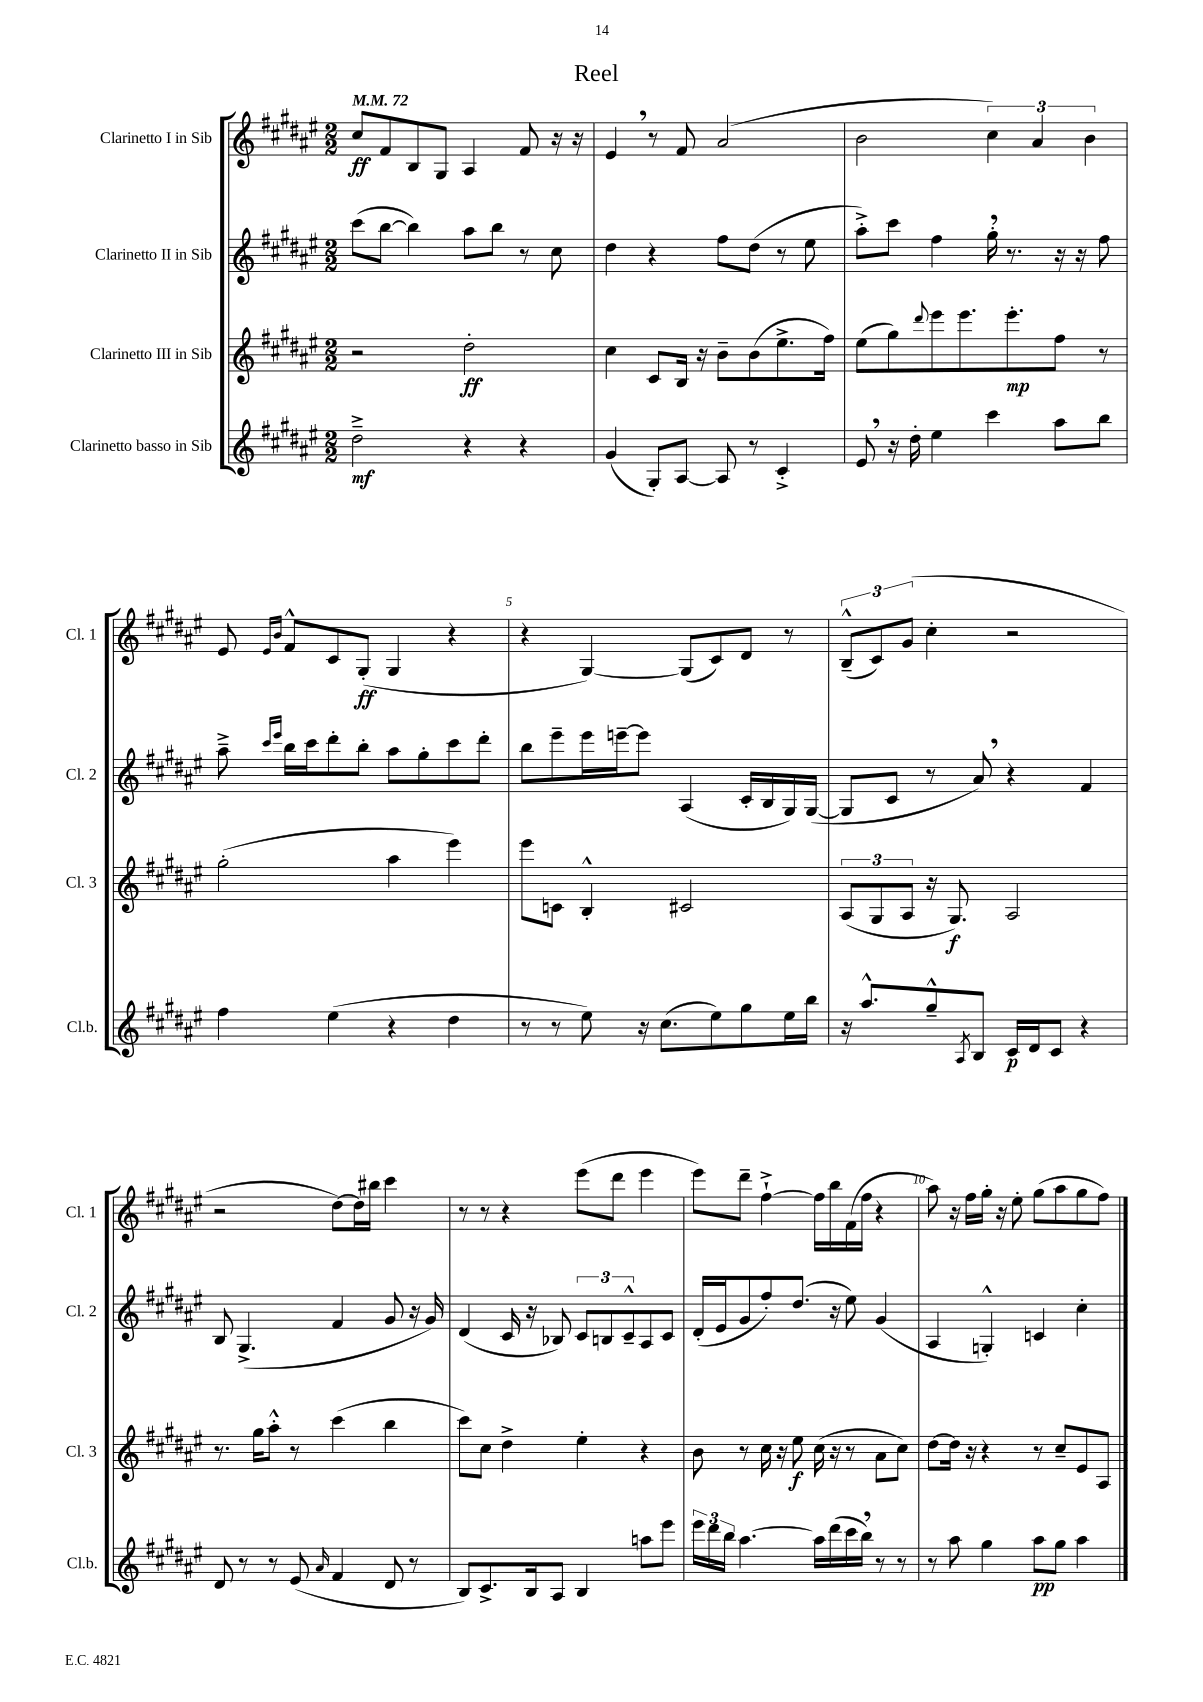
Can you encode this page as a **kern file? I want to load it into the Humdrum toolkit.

**kern	**dynam	**kern	**dynam	**kern	**kern	**dynam
*part4	*part4	*part3	*part3	*part2	*part1	*part1
*staff4	*staff4	*staff3	*staff3	*staff2	*staff1	*staff1
*I"Clarinetto basso in Sib	*	*I"Clarinetto III in Sib	*	*I"Clarinetto II in Sib	*I"Clarinetto I in Sib	*
*I'Cl.b.	*	*I'Cl. 3	*	*I'Cl. 2	*I'Cl. 1	*
*clefG2	*	*clefG2	*	*clefG2	*clefG2	*
*k[f#c#g#d#a#e#]	*	*k[f#c#g#d#a#e#]	*	*k[f#c#g#d#a#e#]	*k[f#c#g#d#a#e#]	*
*M2/2	*	*M2/2	*	*M2/2	*M2/2	*
*MM72	*	*MM72	*	*MM72	*MM72	*
=1	=1	=1	=1	=1	=1	=1
2dd#~^\	mf	2r	.	(8ccc#\L	8cc#/L	ff
.	.	.	.	[8bb\J	8f#/	.
.	.	.	.	4bb\])	8B/	.
.	.	.	.	.	8G#/J	.
4r	.	2dd#'\	ff	8aa#\L	4A#/	.
.	.	.	.	8bb\J	.	.
4r	.	.	.	8r	8f#/	.
.	.	.	.	8cc#\	16r	.
.	.	.	.	.	16r	.
=2	=2	=2	=2	=2	=2	=2
(4g#/	.	4cc#\	.	4dd#\	4e#,/	.
8G#'/L)	.	8c#/L	.	4r	8r	.
[8A#/J	.	16B/Jk	.	.	8f#/	.
.	.	16r	.	.	.	.
8A#/]	.	8b~\L	.	8ff#\L	(2a#/	.
8r	.	(8b\	.	(8dd#\J	.	.
4c#'^/	.	8.ee#^\	.	8r	.	.
.	.	.	.	8ee#\	.	.
.	.	16ff#\Jk)	.	.	.	.
=3	=3	=3	=3	=3	=3	=3
8e#,/	.	(8ee#\L	.	8aa#'^\L)	2b\	.
16r	.	8gg#\)	.	8ccc#\J	.	.
16dd#'\	.	.	.	.	.	.
.	.	8qqddd#/	.	.	.	.
4ee#\	.	8eee#\	.	4ff#\	.	.
.	.	8.eee#\	.	.	.	.
4ccc#\	.	.	.	16gg#',\	6cc#\)	.
.	.	8.eee#'\	mp	8.r	.	.
.	.	.	.	.	6a#/	.
8aa#\L	.	8ff#\J	.	16r	.	.
.	.	.	.	16r	.	.
.	.	.	.	.	6b\	.
8bb\J	.	8r	.	8ff#\	.	.
!!LO:LB:g=z
=4	=4	=4	=4	=4	=4	=4
4ff#\	.	(2gg#'\	.	8aa#~^\	8e#/	.
.	.	.	.	16qqccc#/LL	16qqe#/LL	.
.	.	.	.	16qqeee#/JJ	16qqb/JJ	.
.	.	.	.	16bb\LL	8f#^^/L	.
.	.	.	.	16ccc#\J	.	.
(4ee#\	.	.	.	8ddd#'\	8c#/	.
.	.	.	.	8bb'\J	(8G#'/J	ff
4r	.	4aa#\	.	8aa#\L	4G#/	.
.	.	.	.	8gg#'\	.	.
4dd#\	.	4eee#\)	.	8ccc#\	4r	.
.	.	.	.	8ddd#'\J	.	.
=5	=5	=5	=5	=5	=5	=5
8r	.	8eee#\L	.	8bb\L	4r	.
8r	.	8cn\J	.	8eee#~\	.	.
8ee#\)	.	4B'^^/	.	16eee#\L	[4G#/)	.
.	.	.	.	[16eeen~\J	.	.
16r	.	.	.	8eee\J]	.	.
(8.cc#\L	.	.	.	.	.	.
.	.	2c#X/	.	(4A#/	(8G#/L]	.
8ee#\)	.	.	.	.	8c#/)	.
8gg#\	.	.	.	16c#'/LL	8d#/J	.
.	.	.	.	16B/	.	.
16ee#\L	.	.	.	16G#/)	8r	.
16bb\JJ	.	.	.	([16G#/JJ	.	.
=6	=6	=6	=6	=6	=6	=6
16r	.	(12A#/L	.	8G#/L]	(12B~^^/L	.
8.aa#^^/L	.	.	.	.	.	.
.	.	12G#/	.	.	12c#/)	.
.	.	.	.	8c#/J	.	.
.	.	12A#/J	.	.	(12g#/J	.
8gg#~^^/	.	16r	.	8r	4cc#'\	.
.	.	8.G#/)	f	.	.	.
8qA#/	.	.	.	.	.	.
8B/J	.	.	.	8a#,/)	.	.
16c#/LL	p	2A#/	.	4r	2r	.
16d#/J	.	.	.	.	.	.
8c#/J	.	.	.	.	.	.
4r	.	.	.	4f#/	.	.
!!LO:LB:g=z
=7	=7	=7	=7	=7	=7	=7
8d#/	.	8.r	.	8B/	2r	.
8r	.	.	.	(4.G#^/	.	.
.	.	16gg#\KL	.	.	.	.
8r	.	8aa#'^^\J	.	.	.	.
(8e#/	.	8r	.	.	.	.
16qqa#/	.	.	.	.	.	.
4f#/	.	(4ccc#\	.	4f#/	[8dd#\L)	.
.	.	.	.	.	16dd#\L]	.
.	.	.	.	.	16bb#X\JJ	.
8d#/	.	4bb\	.	8g#/	4ccc#\	.
8r	.	.	.	16r	.	.
.	.	.	.	16g#/)	.	.
=8	=8	=8	=8	=8	=8	=8
8B/L)	.	8ccc#\L)	.	(4d#/	8r	.
8.c#^/	.	8cc#\J	.	.	8r	.
.	.	4dd#^\	.	16c#/	4r	.
16B/k	.	.	.	16r	.	.
8A#/J	.	.	.	8B-X/)	.	.
4B/	.	4ee#'\	.	12c#/L	(8eee#\L	.
.	.	.	.	12Bn/	.	.
.	.	.	.	.	8ddd#\J	.
.	.	.	.	12c#~^^/	.	.
8aan\L	.	4r	.	8A#/	4eee#\	.
8eee#\J	.	.	.	8c#/J	.	.
=9	=9	=9	=9	=9	=9	=9
24eee#\LL	.	8b\	.	(16d#'/LL	8eee#\L)	.
24ddd#\	.	.	.	.	.	.
.	.	.	.	16e#/J	.	.
24bb\JJ	.	.	.	.	.	.
[4.aa#\	.	8r	.	8g#/	8ddd#~\J	.
.	.	16cc#\	.	8ff#'/)	[4ff#`^\	.
.	.	16r	.	.	.	.
.	.	8ee#\	f	(8.dd#/J	.	.
16aa#\LL]	.	(16cc#\	.	.	16ff#\LL]	.
(16ddd#\	.	16r	.	16r	16bb\	.
16ccc#\	.	8r	.	8ee#\)	(16f#\	.
16bb,\JJ)	.	.	.	.	16ff#\JJ	.
8r	.	8a#\L	.	(4g#/	4r	.
8r	.	8cc#\J)	.	.	.	.
=10	=10	=10	=10	=10	=10	=10
8r	.	[8dd#\L	.	4A#/	8aa#\)	.
8aa#\	.	16dd#\Jk]	.	.	16r	.
.	.	16r	.	.	16ff#\LL	.
4gg#\	.	4r	.	4Gn'^^/)	16gg#'\JJ	.
.	.	.	.	.	16r	.
.	.	.	.	.	8ee#'\	.
8aa#\L	pp	8r	.	4cn/	(8gg#\L	.
8gg#\J	.	8cc#~/L	.	.	8aa#\	.
4aa#\	.	8e#/	.	4cc#'\	8gg#\	.
.	.	8A#/J	.	.	8ff#\J)	.
==	==	==	==	==	==	==
*-	*-	*-	*-	*-	*-	*-
